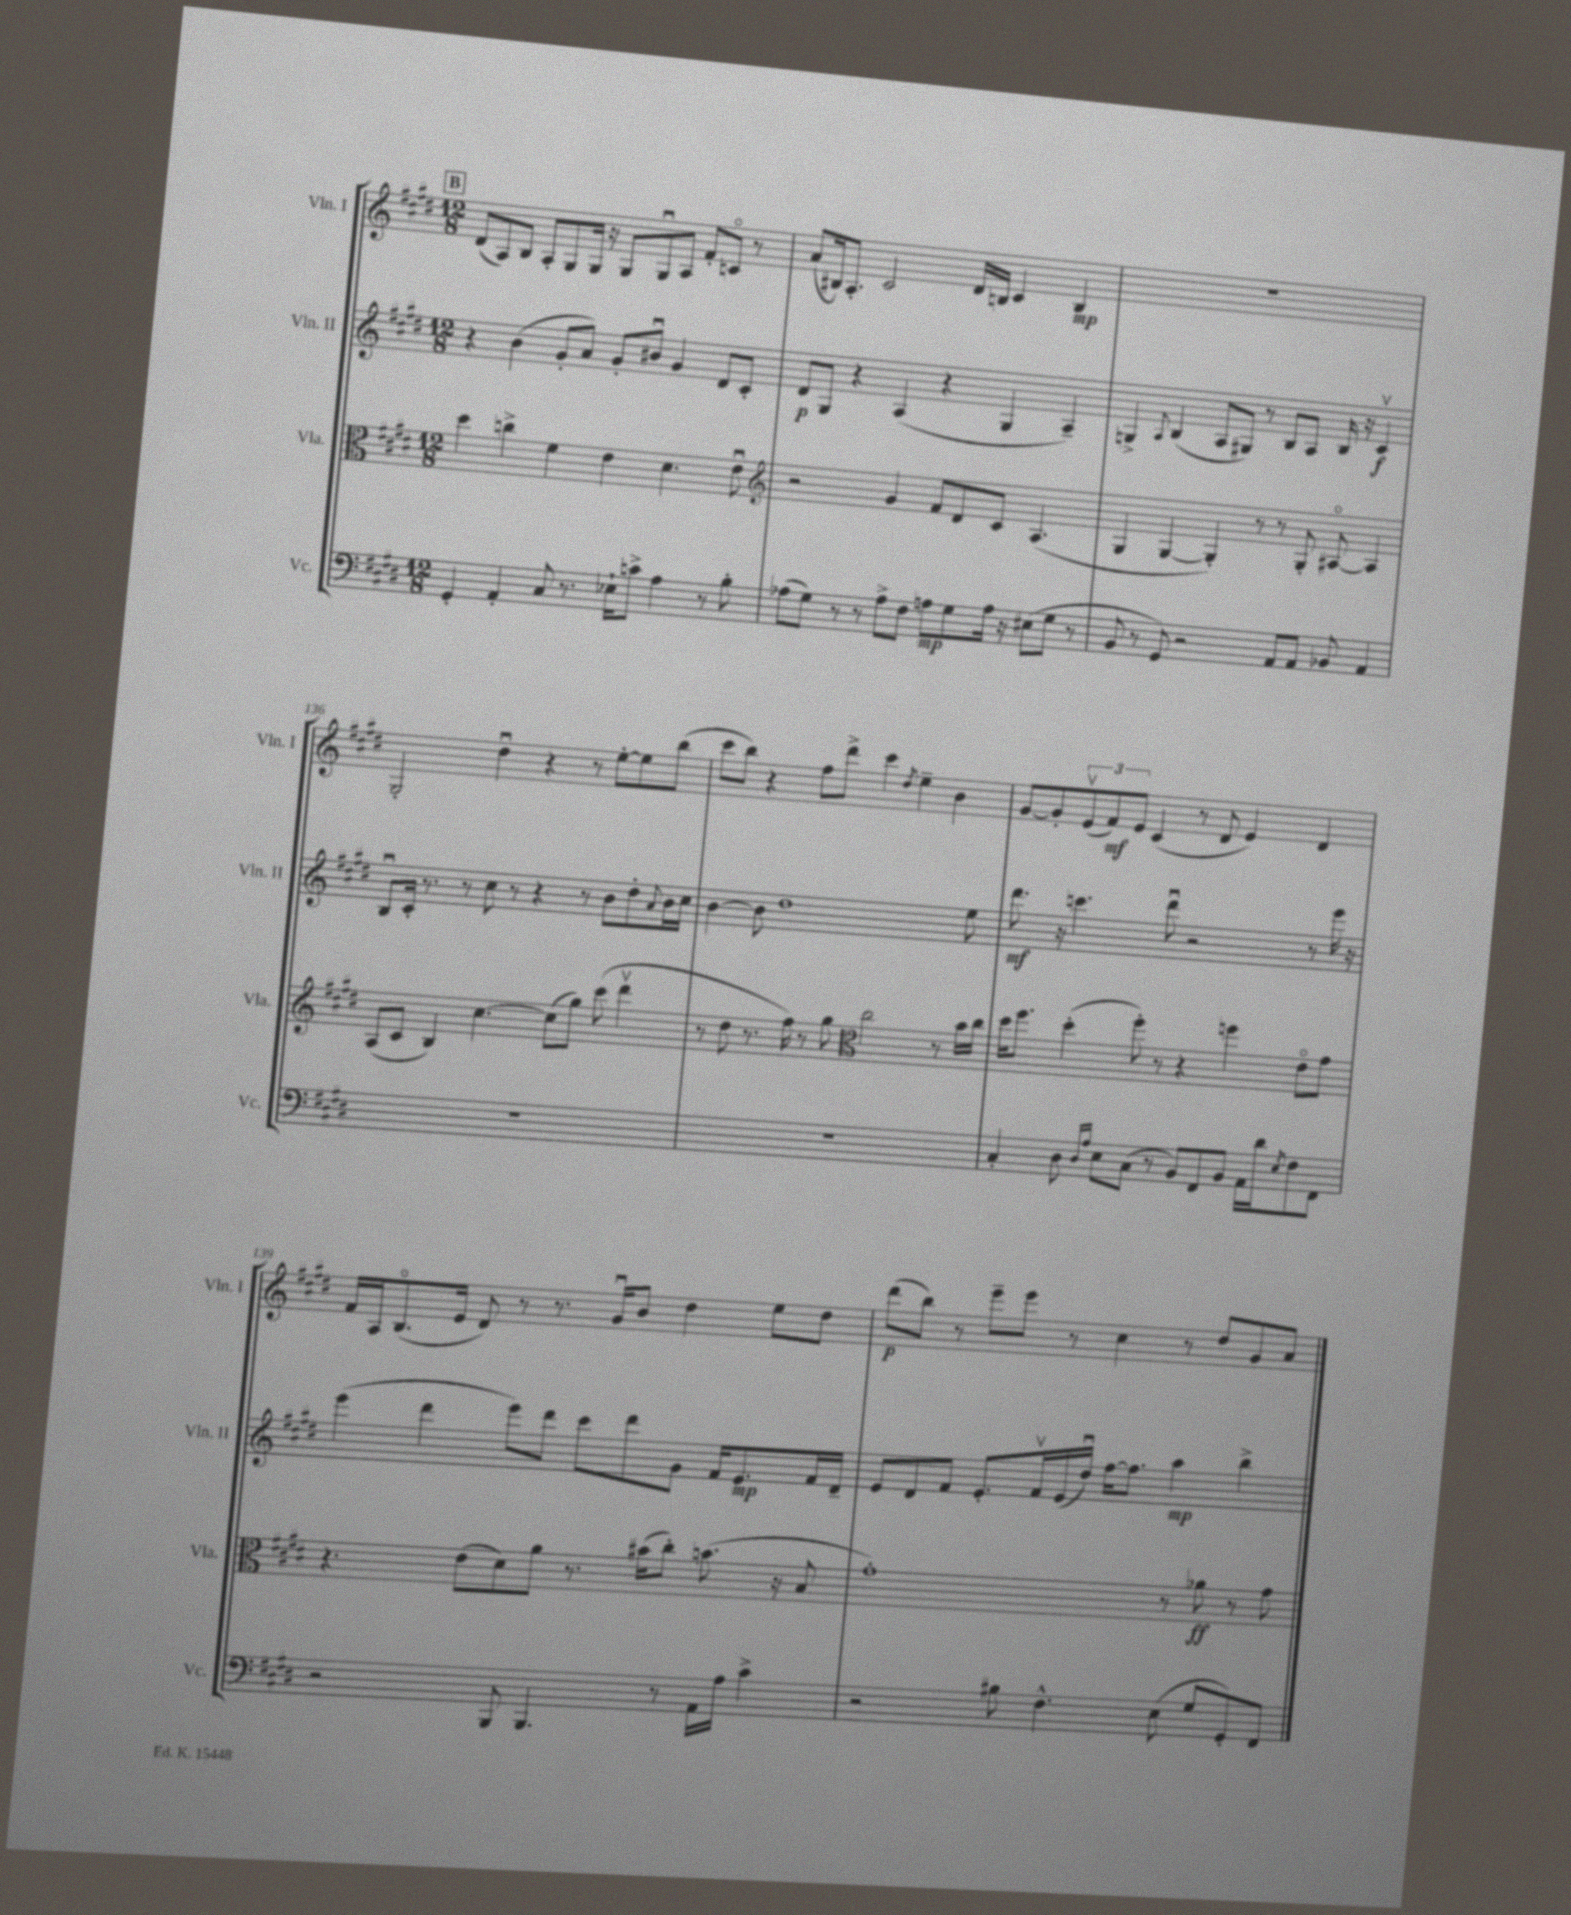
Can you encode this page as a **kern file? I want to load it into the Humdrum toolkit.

**kern	**kern	**kern	**kern
*staff4	*staff3	*staff2	*staff1
*clefF4	*clefC3	*clefG2	*clefG2
*k[f#c#g#d#]	*k[f#c#g#d#]	*k[f#c#g#d#]	*k[f#c#g#d#]
*M12/8	*M12/8	*M12/8	*M12/8
4GG#'	4dd#	4r	(8d#
.	.	.	8A)
4AA'	4cc^	(4b	8B
.	.	.	8A'
8C#	4f#	8g#'	8G#
8.r	.	8a)	16G#
.	.	.	16r
.	4e	8g#'	8G#
16E-`	.	.	.
8c^	.	8b#u	8G#u
4A	4.d#	4g#	8A
.	.	.	8f#'
8r	.	8d#	8co
8B'	8eu	8c#'	8r
=	=	=	=
*	*clefG2	*	*
(8A-	2r	8d#	(8a
8G#)	.	8G#	16B#)
.	.	.	8.A'
8r	.	4r	.
8r	.	.	2c#
8A-^	4g#	(4A	.
8F#	.	.	.
8A	8f#	4r	.
8G#	8d#	.	16d#
.	.	.	16B
16A	8c#	4G#	4c#
16r	.	.	.
(8E#	(4.A	.	.
8G#	.	4A~)	4B
8r	.	.	.
=	=	=	=
8BB	4G#	4G^	1.r
8r	.	.	.
.	.	8qqA	.
8GG#)	[4G#	(4B	.
2r	.	.	.
.	4G#'])	8A	.
.	.	8G#)	.
.	8r	8r	.
8AA	8r	8B	.
8AA	8G#'	8A	.
8BB-	[8A#o	16B	.
.	.	16r	.
4AA	4A#]	4c#v	.
=	=	=	=
1.r	(8A	8Bu	2G#'
.	8c#	16c#'	.
.	.	8.r	.
.	4B)	.	.
.	.	8r	.
.	[4.cc#	8cc#	4dd#u
.	.	8r	.
.	.	4r	4r
.	(8cc#]	.	.
.	8gg#)	8r	8r
.	(8ccc#	8b	[8ee'
.	4ddd#v	8dd#'	8ee]
.	.	8qqa	.
.	.	16b	(8bb
.	.	16cc#	.
=	=	=	=
1.r	8r	[4b	8ccc#
.	8dd#	.	8bb)
.	8.r	8b]	4r
.	.	1dd#	.
.	16ff#)	.	.
.	8r	.	8ff#
.	8gg#	.	8ddd#^
*	*clefC3	*	*
.	2cc#	.	4ccc#
.	.	.	8qdd#
.	.	.	4ee~
.	8r	.	4b
.	16b	8ee	.
.	16cc#	.	.
=	=	=	=
4C#'	16dd#	8.ddd#	[8g#
.	8.ff#	.	.
.	.	.	8g#']
.	.	16r	.
8D#	(4dd#'	4.ccc	(12ev
.	.	.	12f#)
16qqD#	.	.	.
16qqA	.	.	.
8E	.	.	.
.	.	.	12e
(8C#	8ff#')	.	(4c#
8r	8r	8ddd#u	.
8BB)	4r	2r	8r
8FF#	.	.	8d#
8BB	4ff	.	4e)
16AA	.	.	.
16d#	.	.	.
8qE	.	.	.
8F#	8eo	8r	4d#
8FF#	8g#	16eee	.
.	.	16r	.
=	=	=	=
2r	4.r	(4eee	16f#
.	.	.	16A
.	.	.	(8.Bo
.	.	4ddd#	.
.	.	.	16e
.	(8e	.	8d#)
8BBB	8d#)	8eee)	8r
4.BBB	8a	8ddd#	8.r
.	8.r	8ccc#	.
.	.	.	16g#u
.	.	8ddd#	8b
.	(16b#	.	.
8r	8cc#')	8g#	4dd#
16AA	(8.b	16f#	.
16A	.	8.e	.
4c#^	.	.	8ee
.	16r	.	.
.	8B	16f#	8dd#
.	.	16d#~	.
=	=	=	=
2r	1g#')	8e	(8ddd#
.	.	8d#	8bb)
.	.	8f#	8r
.	.	8.e'	8eee~
8B#	.	.	8eee
.	.	16f#v	.
4.F#^^	.	(16e	8r
.	.	16dd#u)	.
.	.	[16ff#	4cc#
.	.	8.ff#]	.
(8E	8r	4aa	8r
8G#	8a-	.	8dd#
8GG#')	8r	4bb^	8g#
8FF#	8g#	.	8a
==	==	==	==
*-	*-	*-	*-
